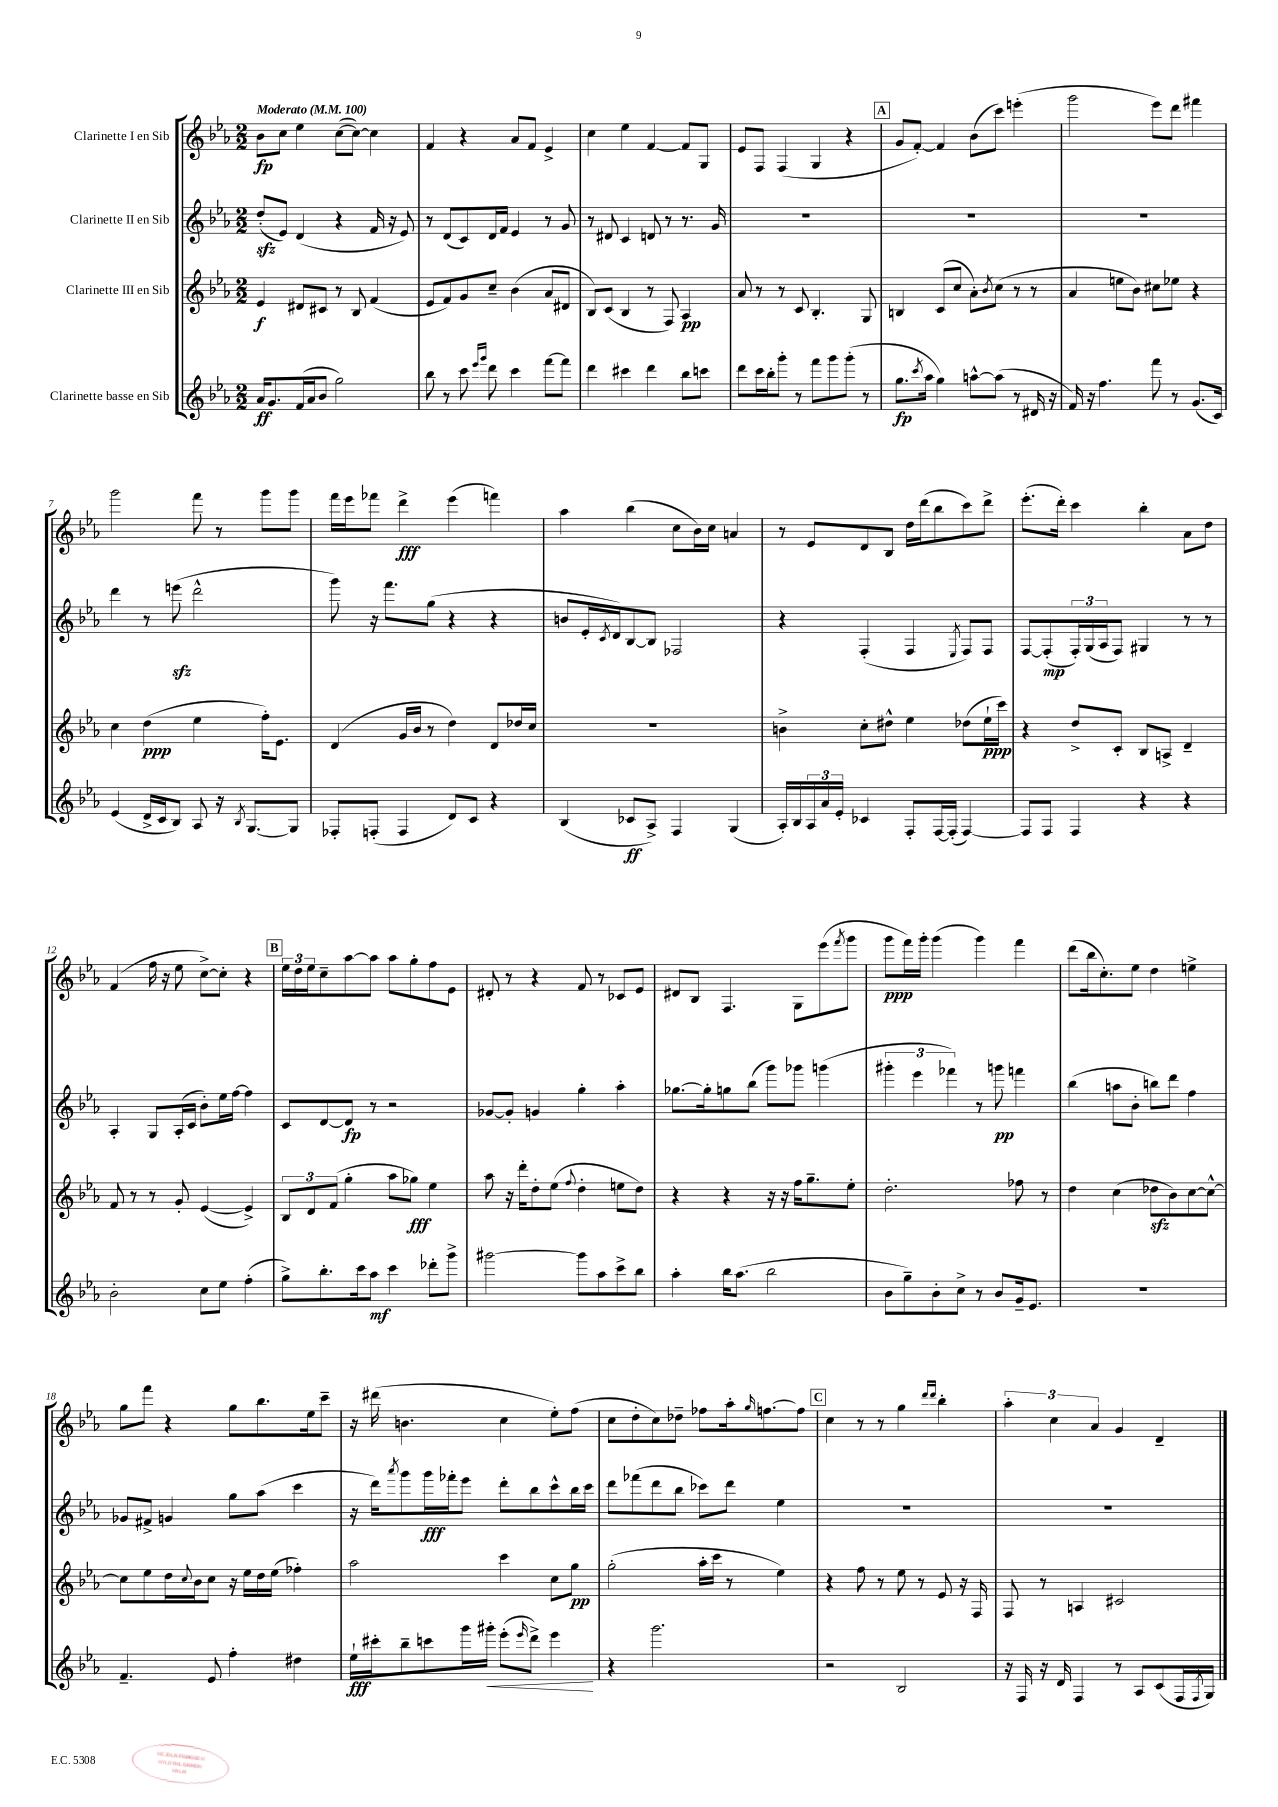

**kern	**kern	**kern	**kern
*staff4	*staff3	*staff2	*staff1
*clefG2	*clefG2	*clefG2	*clefG2
*k[b-e-a-]	*k[b-e-a-]	*k[b-e-a-]	*k[b-e-a-]
*M2/2	*M2/2	*M2/2	*M2/2
*MM100	*MM100	*MM100	*MM100
16a-/LK	4e-/	(8dd'/L	8b-\L
8.g/	.	.	.
.	.	8e-/J)	8cc\J
(16f/L	8d#/L	(4d/	4ee-\
16a-/J	.	.	.
8b-/J	8c#/J	.	.
2gg\)	8r	4r	([8cc\L
.	8B-/	.	8cc\_J)
.	(4f/	16f/	4cc\]
.	.	16r	.
.	.	8e-/)	.
=	=	=	=
8bb-\	8e-/L	8r	4f/
8r	8f/)	(8d/L	.
8ccc\	8g/	8c/)	4r
16qqeee-/LL	.	.	.
16qqggg/JJ	.	.	.
8ddd\	8cc~/J	16d/L	.
.	.	16f/JJ	.
4ccc\	(4b-\	4e-/	8a-/L
.	.	.	8f/J
[8fff\L	8a-/L	8r	4e-^/
8fff\]J	8d#/J	8g/	.
=	=	=	=
4ddd\	8B-/L)	8r	4cc\
.	(8c/J	8d#/	.
4ccc#\	4B-/	4c/	4ee-\
4ddd\	8r	8d/	[4f/
.	8F/)	8r	.
8bb-\L	4A-/	8.r	8f/]L
8ccc\J	.	.	8G/J
.	.	16g/	.
=	=	=	=
8ddd\L	8a-/	1r	8e-/L
16ccc\L	8r	.	8F/J
16bb-'\J	.	.	.
8ggg'\J	8r	.	(4F/
8r	8c/	.	.
8fff\L	4.B-'/	.	4G/
8ggg\	.	.	.
(8ggg'\J	.	.	4r
8r	8G/	.	.
=	=	=	=
8.gg\L	4B/	1r	8g/L
.	.	.	[8f'/J)
8qccc/	.	.	.
16aa-\Jk	.	.	.
4gg\)	(8c/L	.	4f/]
.	8cc/J	.	.
[8aa^^\L	8a-'\L)	.	(8b-\L
.	8qb-/	.	.
(8aa\]J	(8cc\J	.	8ccc\J)
8r	8r	.	(4eee'\
16d#/	8r	.	.
16r	.	.	.
=	=	=	=
16f/)	4a-/	1r	2ggg\
16r	.	.	.
4.ff\	.	.	.
.	8ee\L	.	.
.	8b-\J)	.	.
8fff\	8cc#\L	.	8eee-\L)
8r	8ee-\J	.	8ddd\J
(8.g/L	4r	.	4fff#\
16c/Jk)	.	.	.
=	=	=	=
(4e-/	4cc\	4ddd\	2ggg\
16d^/LL	(4dd\	8r	.
16c/J	.	.	.
8B-/J)	.	(8eee\	.
8A-/	4ee-\	2ddd^^\	8fff\
16r	.	.	8r
8qB-/	.	.	.
[8.G/L	.	.	.
.	16ff'\LK)	.	8ggg\L
.	8.e-\J	.	.
8G/]J	.	.	8ggg\J
=	=	=	=
8F-'/L	(4d/	8ggg\)	16fff\LL
.	.	.	16eee-\J
(8F'/J	.	16r	8fff-\J
.	.	8.fff\L	.
4F/	16g/LL	.	4ddd^\
.	16b-/JJ	.	.
.	8r	(8gg\J	.
8d/L)	4dd\)	4r	(4eee-\
8c/J	.	.	.
4r	8d/L	4r	4fff\)
.	16dd-/L	.	.
.	16cc/JJ	.	.
=	=	=	=
(4B-/	1r	8b/L	4aa-\
.	.	16e-'/L	.
.	.	8qc/	.
.	.	16d/J)	.
8c-/L	.	[8B-/	(4bb-\
8A-^/J)	.	8B-/]J	.
4F/	.	2F-/	8cc\L
.	.	.	16b-\L)
.	.	.	16cc\JJ
(4G/	.	.	4a/
=	=	=	=
16A-'/LL)	4b^\	4r	8r
16B-/	.	.	.
24A-/	.	.	8e-/L
24a-/	.	.	.
24e-'/JJ	.	.	.
4c-/	8cc'\L	(4F'/	8d/
.	8dd#^^\J	.	8B-/J
8F'/L	4ee-\	4F/	16dd\LL
.	.	.	(16ddd\J
[16F/L	.	.	8bb-\
(16F'/]JJ	.	.	.
.	.	8qE-/	.
[4F/)	(8dd-\L	8F/L)	8ccc\)
.	16ee-`\L	8F/J	8ddd^\J
.	16ccc\JJ)	.	.
=	=	=	=
8F/]L	4r	[8F/L	(8.eee-'\L
8F/J	.	(8F'/]	.
.	.	.	16ddd'\Jk)
4F/	8dd^/L	24F'/L)	4ccc\
.	.	(24G/	.
.	.	24A-/J	.
.	8c'/J	8F/J)	.
4r	8B-/L	4G#/	4bb-'\
.	8A^/J	.	.
4r	4d~/	8r	8a-\L
.	.	8r	8dd\J
=	=	=	=
2b-'\	8f/	4A-'/	(4f/
.	8r	.	.
.	8r	8G/L	16ff\
.	.	.	16r
.	8g'/	(16A-'/L	8ee-\
.	.	16c/JJ	.
8cc\L	([4e-/	8b-'\L)	[8cc^\L)
8ee-\J	.	16ee-\L	8cc'\]J
.	.	[16ff\JJ	.
(4ff'\	4e-^/])	4ff\]	4r
=	=	=	=
8gg^\L)	12B-/L	8c/L	24ee-\LL
.	.	.	24dd\
.	12d/	.	24ee-\J
8.bb-'\	.	[8d/	8cc~\
.	(12f/J	.	.
.	4gg'\	8d/]J	[8aa-\
16ccc\k	.	.	.
8aa-\J	.	8r	8aa-\]J
4ccc\	8aa-\L	2r	8aa-\L
.	8gg-\J)	.	8gg'\
8ddd-'\L	4ee-\	.	8ff\
8ggg^\J	.	.	8e-\J
=	=	=	=
[2ggg#\	8aa-\	[8g-/L	8d#'/
.	16r	8g-'/]J	8r
.	16ddd'\LK	.	.
.	8dd'\	4g/	4r
.	(8ee-\J	.	.
.	8qqff/	.	.
8ggg#\]L	4dd'\	4gg'\	8f/
8aa-\	.	.	8r
8ccc^\	8ee\L	4aa-'\	8c-/L
8bb-\J	8dd\J)	.	8e-/J
=	=	=	=
4aa-'\	4r	[8.gg-\L	8d#/L
.	.	.	8B-/J
.	.	16gg-'\]k	.
16bb-\LK	4r	8gg\	4.F/
(8.aa-\J	.	.	.
.	.	(8bb-\J	.
2bb-\	16r	8ggg\L)	.
.	16r	.	.
.	16ff\LK	8ggg-\J	8G\L
.	8.gg~\	.	.
.	.	(4ggg\	(8eee-\
.	.	.	8qfff/
.	8ee-'\J	.	8ggg\J
=	=	=	=
8b-\L	2.dd'\	6ggg#'\	8ggg\L
8gg~\)	.	.	16fff\L)
.	.	6eee-\	.
.	.	.	16ggg'\JJ
8b-'\	.	.	(4ggg\
.	.	6fff-\)	.
8cc^\J	.	.	.
8r	.	8r	4ggg\)
8b-/L	.	8ggg\	.
16g~/k	8ff-\	4fff\	4fff\
8.e-/J	.	.	.
.	8r	.	.
=	=	=	=
1r	4dd\	(4bb-\	(8ddd\L
.	.	.	16bb-\k
.	.	.	8.cc'\)
.	(4cc\	8aa\L	.
.	.	8b-'\J	8ee-\J
.	8dd-\L	8bb\L)	4dd\
.	8b-\)	8ddd\J	.
.	[8cc\	4ff\	4ee^\
.	8cc^^\_J	.	.
=	=	=	=
4.f~/	8cc\]L	8g-/L	8gg\L
.	8ee-\	8f#^/J	8fff\J
.	16dd\L	4g/	4r
.	8qqcc/	.	.
.	16b-\J	.	.
8e-/	8cc\J	.	.
4ff'\	16r	8gg\L	8gg\L
.	16ee-\LL	.	.
.	16dd\	(8aa-\J	8.bb-\
.	(16ee-\JJ	.	.
4dd#\	4ff-'\)	4ccc\	.
.	.	.	16ee-\k
.	.	.	8ccc~\J
=	=	=	=
16ee-`\LL	2aa-\	16r	16r
16ccc#'\J	.	16ddd\LK)	(16ddd#\
.	.	8qaaa-/	.
8bb-~\	.	8ggg\	4.b\
8ccc\	.	16ggg\L	.
.	.	16fff-'\J	.
16ggg\L	.	8eee-\J	.
16ggg#'\JJ	.	.	.
(8eee-'\L	4ccc\	8ddd'\L	4cc\
16qqeee-/	.	.	.
8ddd^\J)	.	8bb-\	.
4eee-\	8cc\L	8ccc^^\	8ee-'\L)
.	8gg\J	16bb-\L	(8ff\J
.	.	16ccc\JJ	.
=	=	=	=
4r	(2gg'\	8ddd\L	8cc\L
.	.	(8fff-\	8dd'\
2.ggg\	.	8ddd\	8cc\)
.	.	8bb-\J	8dd-~\J
.	16aa-'\LL	8ccc-\L)	8ff-\L
.	16ccc\JJ	.	.
.	8r	8ddd\J	16aa-'\k
.	.	.	16qqgg/
.	.	.	[8.ff\
.	4ee-\)	4ee-\	.
.	.	.	8ff\]J
=	=	=	=
2r	4r	1r	4cc\
.	8ff\	.	8r
.	8r	.	8r
2B-/	8ee-\	.	4gg\
.	8r	.	.
.	.	.	16qqddd/LL
.	.	.	16qqddd/JJ
.	8e-/	.	4bb-'\
.	16r	.	.
.	16F/	.	.
=	=	=	=
16r	8F/	1r	6aa-'\
16F/	.	.	.
16r	8r	.	.
.	.	.	6cc\
16d/	.	.	.
4F/	4A/	.	.
.	.	.	6a-/
8r	2c#/	.	4g/
8A-/L	.	.	.
(8c/	.	.	4d~/
16F/L	.	.	.
8qF/	.	.	.
16G/JJ)	.	.	.
==	==	==	==
*-	*-	*-	*-
